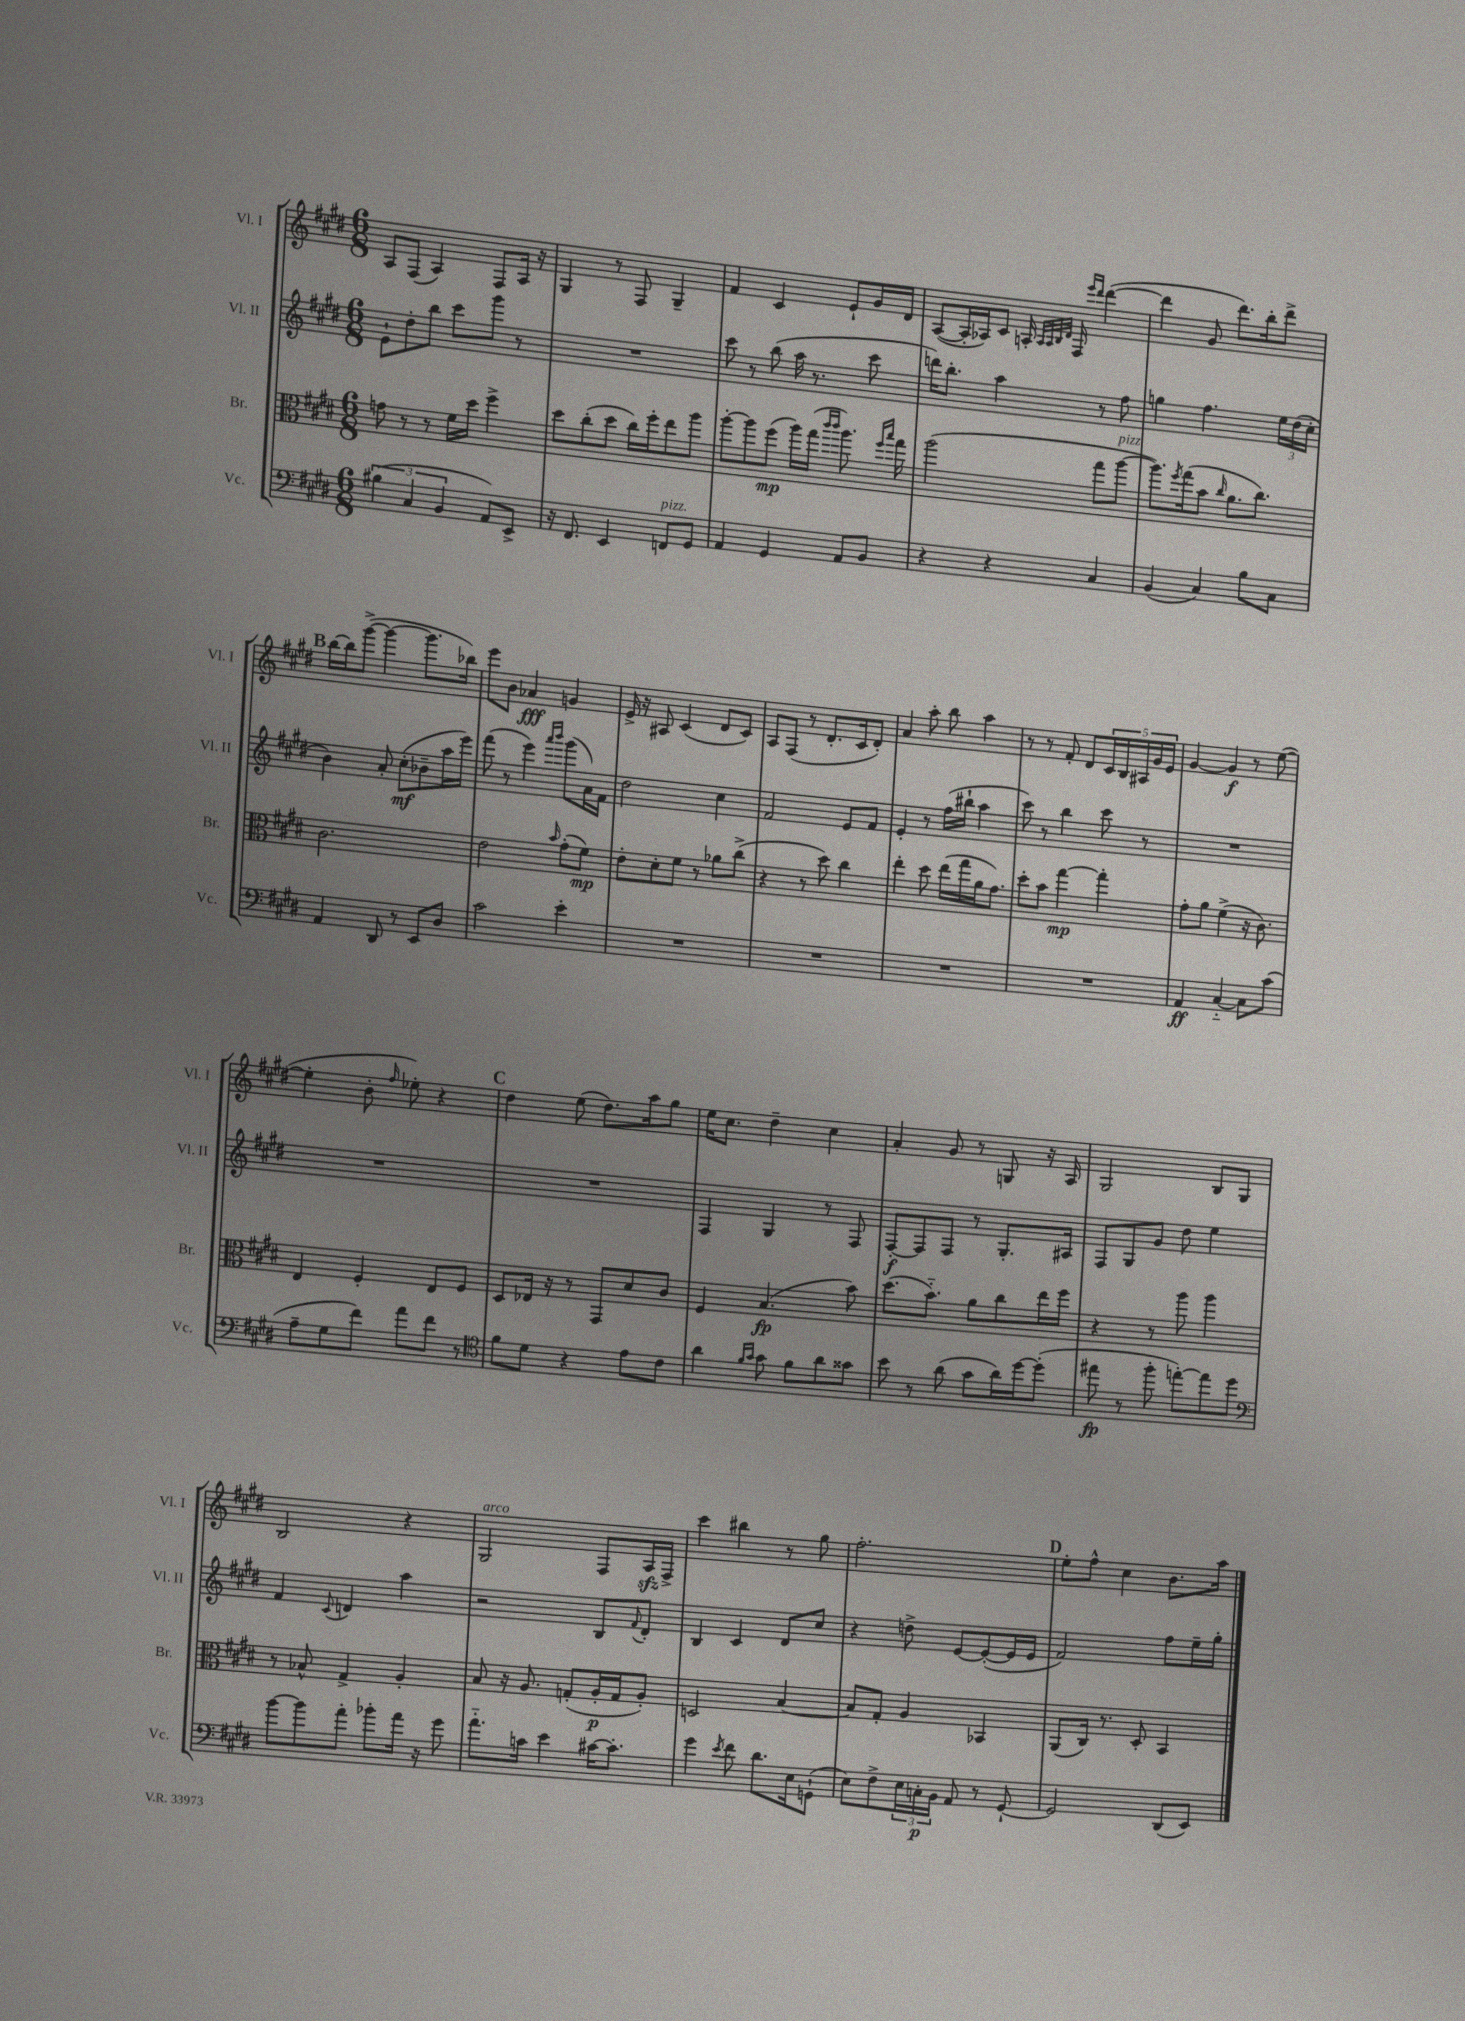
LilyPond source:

<<
\new StaffGroup <<
\new Staff = "s0" \with { instrumentName = "Vl. I" shortInstrumentName = "Vl. I" } {
    \clef treble \key e \major \numericTimeSignature \time 6/8
    a8 fis8( a4) fis8 a16 r16 |
    gis4 r8 fis8 gis4-- |
    fis'4 cis'4 e'8-! gis'16 dis'16 |
    a8~( a16-. aes16) cis'8 a16-. \grace { a32 a32 b32 dis'32 } fis16 \grace { e'''16 dis'''16 } dis'''4~( |
    dis'''4 gis'8 dis'''8.) b''16-. dis'''8-> |
    \mark \markup { \bold "B" } b''16~ b''16 gis'''8~->( gis'''4~ gis'''8. bes''16) |
    e'''8 b'8 aes'4\fff g'4 |
    e'16-> r16 ais8 cis'4( dis'8 cis'8) |
    a8 fis8( r8 dis'8.-. cis'16 dis'8-.) |
    a'4 a''8-. b''8 a''4 |
    r8 r8 fis'8-. dis'8 \tuplet 5/4 { cis'16 b16 ais16 gis'16 e'16 } |
    gis'4~ gis'4\f r8 e''8~( |
    e''4-. b'8-. \grace { fis''16 } ees''8-.) r4 |
    \mark \markup { \bold "C" } dis''4 e''8( dis''8.) a''16 gis''8 |
    e''16 cis''8. dis''4-- cis''4 |
    a'4-. gis'8 r8 g8 r16 a16 |
    gis2 b8 gis8 |
    b2 r4 |
    gis2^\markup { \italic "arco" } fis8 a16\sfz fis16-> |
    cis'''4 bis''4 r8 gis''8 |
    fis''2.-. |
    \mark \markup { \bold "D" } e''8-. fis''8-^ cis''4 b'8. a''16 \bar "|." |
}
\new Staff = "s1" \with { instrumentName = "Vl. II" shortInstrumentName = "Vl. II" } {
    \clef treble \key e \major \numericTimeSignature \time 6/8
    e'8-! dis''8-. b''8 cis'''8 gis'''8 r8 |
    R2. |
    cis'''8 r8 b''8( a''16 r8. cis'''8 |
    d'''16) b''8.-. a''4 r8 fis''8 |
    g''4 fis''4. \tuplet 3/2 { e''16 dis''16( cis''16-. } |
    \mark \markup { \bold "B" } b'4) a'8-. cis''8-.\mf( bes'8-- a''16 e'''16) |
    fis'''8( r8 e'''4) \grace { a'''16 b'''16 } gis'''8( a'16) fis'16 |
    dis''2 cis''4 |
    fis'2 e'8 fis'8 |
    e'4-. r8 fis''16( bis''16-! a''4 |
    cis'''8) r8 b''4 cis'''8 r8 |
    R2. |
    R2. |
    \mark \markup { \bold "C" } R2. |
    fis4 gis4 r8 fis8 |
    fis8~-.\f fis8 fis8 r8 gis8.-. ais16 |
    fis8 gis8 gis'8 dis''8 e''4 |
    fis'4 \appoggiatura { cis'8 } d'4 a''4 |
    r2 b8 \appoggiatura { fis'8 } dis'8-. |
    b4 cis'4 dis'8 cis''8 |
    r4 d''8-> e'8~ e'8~-.( e'16 e'16 |
    \mark \markup { \bold "D" } fis'2) fis''8 e''16-- gis''16-. \bar "|." |
}
\new Staff = "s2" \with { instrumentName = "Br." shortInstrumentName = "Br." } {
    \clef alto \key e \major \numericTimeSignature \time 6/8
    g'8 r8 r8 fis'16 dis''16 fis''4-> |
    dis''8 cis''8-.( dis''8 cis''16) fis''16-. e''8 a''8 |
    a''8~-. a''8 fis''8\mp( a''16) gis''16( \grace { cis'''16 cis'''16 } a''8.) \grace { fis''16 b''16 } gis''16 |
    a''2( gis''8 a''8~^\markup { \italic "pizz." } |
    a''8.) \acciaccatura { fis''8 } gis''16( b'8 \grace { cis''16 } a'8. cis''8.) |
    \mark \markup { \bold "B" } cis'2. |
    e'2 \grace { b'16 } gis'8-.( fis'8\mp) |
    e'8-. dis'8-. fis'8 r8 aes'8 cis''8->( |
    r4 r8 dis''8) cis''4 |
    e''4-. dis''8 e''16( gis''16 a'16 gis'8.) |
    dis''8-. b'8 gis''4~\mp gis''4-. |
    gis'8-. a'8 fis'4->( r16 cis'8.) |
    e4 fis4-. e8 fis8 |
    \mark \markup { \bold "C" } dis8 ees16 r16 r8 gis,8 dis'8 cis'8 |
    fis4 b4.\fp( b'8) |
    dis''8.( b'8.-_) a'8 cis''8 e''16 fis''16 |
    r4 r8 a''8 a''4 |
    r8 bes8-^ gis4-> a4-. |
    b8 r16 a8. g8-.( a16-.\p g16 a8-.) |
    d2 b4~ |
    b8 gis8-. a4 bes,4 |
    \mark \markup { \bold "D" } a,8( cis16) r8. dis8-. b,4 \bar "|." |
}
\new Staff = "s3" \with { instrumentName = "Vc." shortInstrumentName = "Vc." } {
    \clef bass \key e \major \numericTimeSignature \time 6/8
    \tuplet 3/2 { bis4( cis4 b,4 } a,8) e,8-> |
    r16 fis,8. e,4 f,8^\markup { \italic "pizz." } gis,8 |
    a,4 gis,4 a,8 b,8 |
    r4 r4 cis4 |
    b,4( cis4) b8 cis8 |
    \mark \markup { \bold "B" } a,4 dis,8 r8 e,8 dis8 |
    cis'2 e'4-. |
    R2. |
    R2. |
    R2. |
    R2. |
    a,4\ff cis4~-_ cis8 cis'8( |
    a8-- gis8 fis'8) a'8 fis'8 r8 |
    \mark \markup { \bold "C" } \clef tenor fis'8 dis'8 r4 e'8 cis'8 |
    a'4 \grace { fis'16 gis'16 } gis'8 fis'8 a'8 gisis'8 |
    b'8 r8 a'8( gis'8 a'16) dis''16~ dis''8-.( |
    eis''8\fp r8 fis''8-. e''8~-.) e''8 dis''8 |
    \clef bass b'8~ b'8 a'8-. bes'8-. a'16 r16 gis'8 |
    a'8.-_ c'16 e'4 cis'16~ cis'8.-. |
    gis'4 \acciaccatura { e'8 } fis'8 dis'8. e16 g,8-!( |
    e8) fis8-> \tuplet 3/2 { e16 c16-.\p b,16 } a,8 r8 gis,8~-! |
    \mark \markup { \bold "D" } gis,2 dis,8( e,8) \bar "|." |
}
>>
>>
\layout { \context { \Score \remove "Bar_number_engraver" } }
